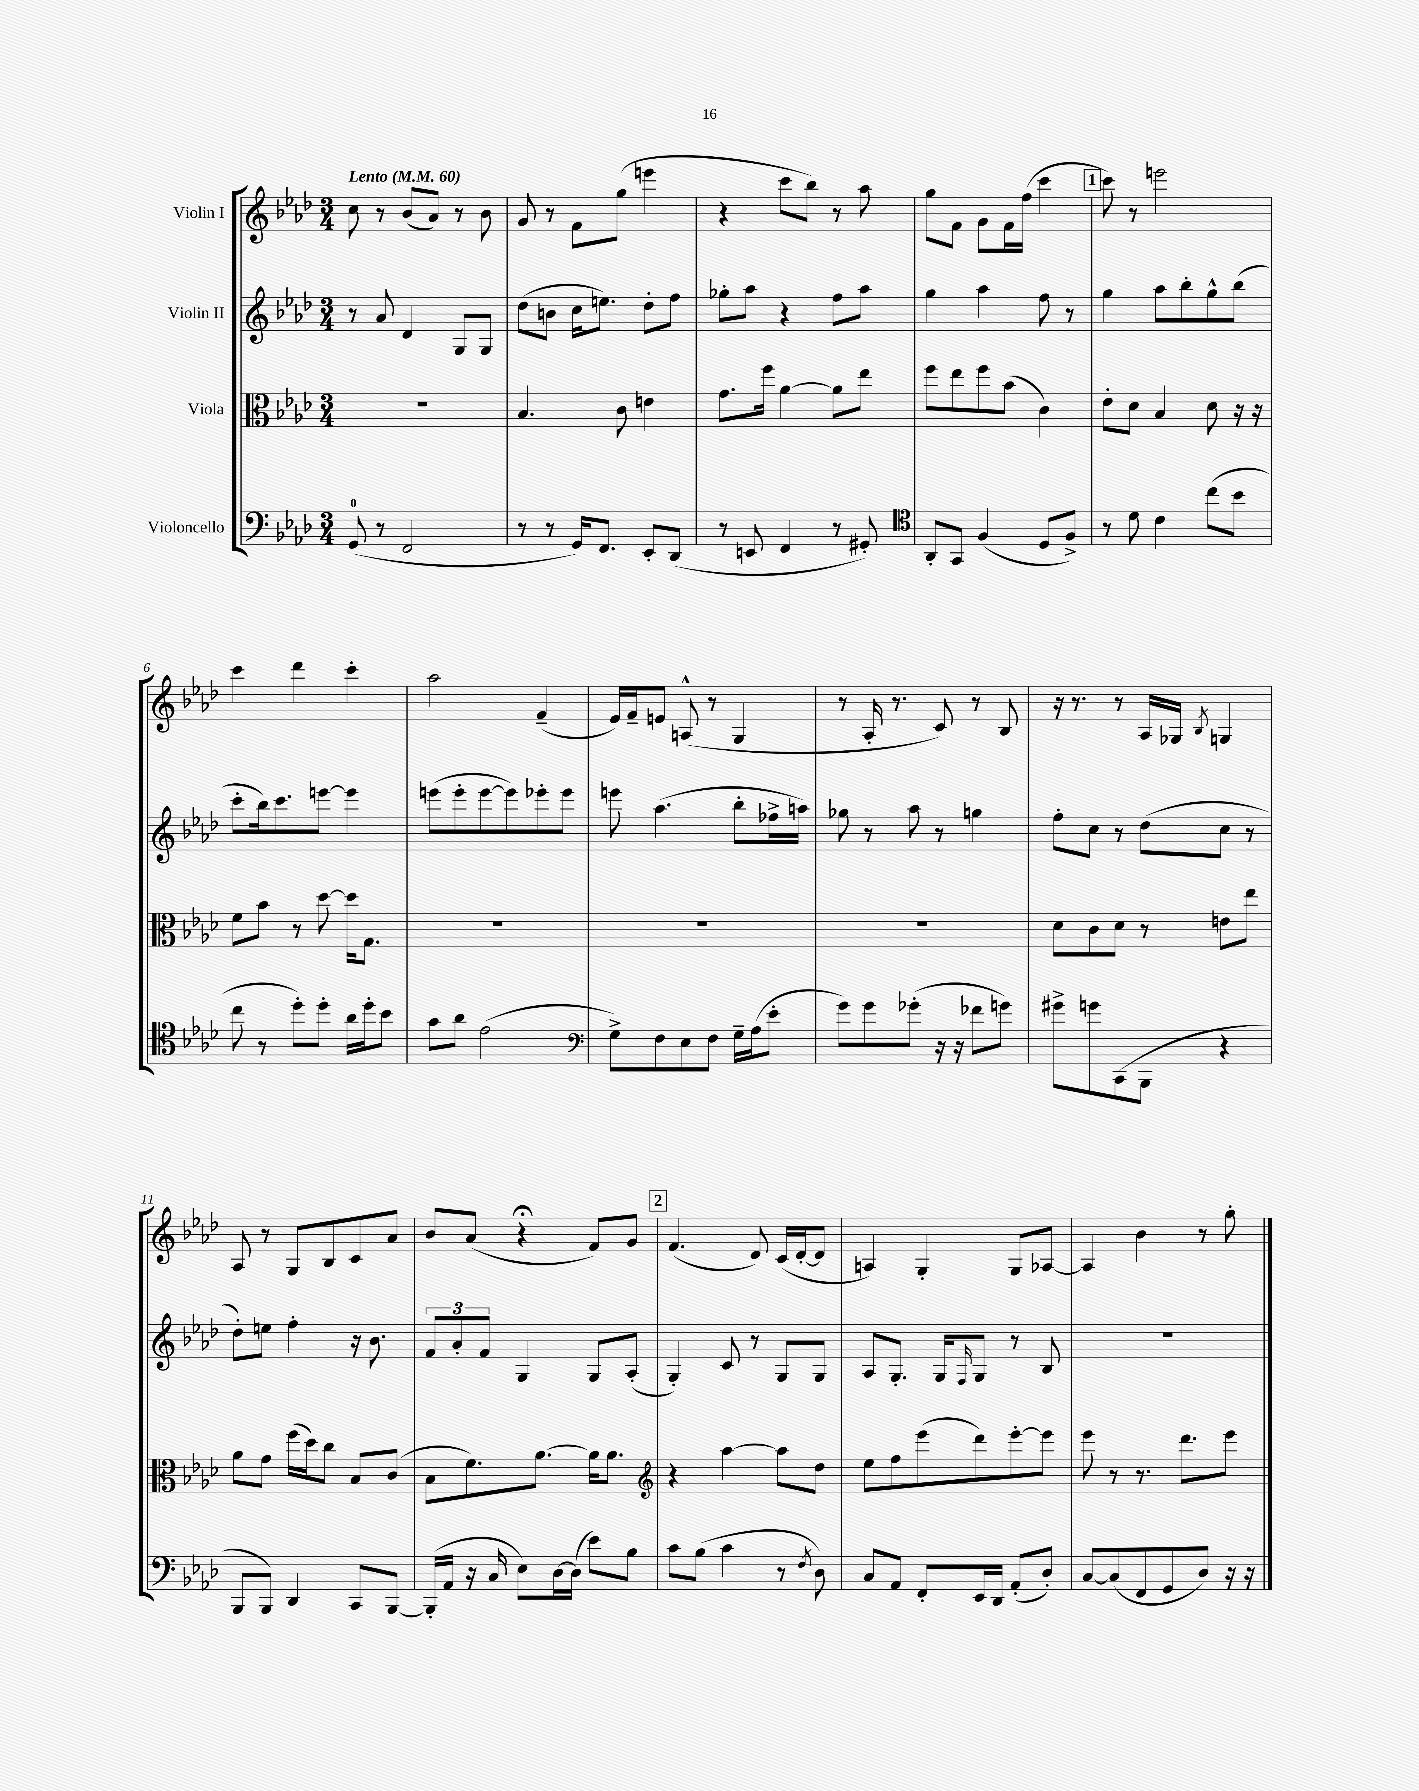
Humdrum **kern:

**kern	**kern	**kern	**kern
*staff4	*staff3	*staff2	*staff1
*clefF4	*clefC3	*clefG2	*clefG2
*k[b-e-a-d-]	*k[b-e-a-d-]	*k[b-e-a-d-]	*k[b-e-a-d-]
*M3/4	*M3/4	*M3/4	*M3/4
*MM60	*MM60	*MM60	*MM60
(8GG	2.r	8r	8cc
8r	.	8a-	8r
2FF	.	4d-	(8b-
.	.	.	8a-)
.	.	8G	8r
.	.	8G	8b-
=	=	=	=
8r	4.B-	(8dd-	8g
8r	.	8b	8r
16GG)	.	16cc	8f
8.FF	.	8.ee)	.
.	8c	.	(8gg
8EE-'	4e	8dd-'	4eee
(8DD-	.	8ff	.
=	=	=	=
8r	8.g	8gg-'	4r
8EE	.	8aa-	.
.	16ff	.	.
4FF	[4a-	4r	8ccc
.	.	.	8bb-)
8r	8a-]	8ff	8r
8GG#')	8ee-	8aa-	8aa-
=	=	=	=
*clefC4	*	*	*
8AA-'	8ff	4gg	8gg
8GG	8ee-	.	8f
(4F	8ff	4aa-	8g
.	(8b-	.	16f
.	.	.	(16ff
8D-	4c)	8ff	4ccc
8F^)	.	8r	.
=	=	=	=
8r	8e-'	4gg	8ccc)
8d-	8d-	.	8r
4c	4B-	8aa-	2eee
.	.	8bb-'	.
(8cc	8d-	8gg^^	.
8b-	16r	(8bb-	.
.	16r	.	.
=	=	=	=
8cc	8f	8ccc'	4ccc
8r	8b-	16bb-)	.
.	.	8.ccc	.
8dd-')	8r	.	4ddd-
8dd-'	[8dd-	[8eee	.
16a-	16dd-]	4eee]	4ccc'
16dd-'	8.G	.	.
8b-	.	.	.
=	=	=	=
8g	2.r	(8eee	2aa-
8a-	.	8eee'	.
(2e-	.	[8eee	.
.	.	8eee])	.
.	.	8eee-'	(4f~
.	.	8eee-	.
=	=	=	=
*clefF4	*	*	*
8G^)	2.r	8eee	16e-)
.	.	.	16f~
8F	.	(4.aa-	8e
8E-	.	.	(8A^^
8F	.	.	8r
16G~	.	8bb-'	4G
(16A-	.	.	.
8e-'	.	16ff-^	.
.	.	16aa)	.
=	=	=	=
8g)	2.r	8gg-	8r
8g	.	8r	16A-'
.	.	.	8.r
(8g-'	.	8aa-	.
16r	.	8r	8c)
16r	.	.	.
8f-	.	4gg	8r
8g)	.	.	8B-
=	=	=	=
8g#^	8d-	8ff'	16r
.	.	.	8.r
8g	8c	8cc	.
(8CC	8d-	8r	8r
8BBB-	8r	(8dd-	16A-
.	.	.	16G-
.	.	.	8qB-
4r	8e	8cc	4G
.	8ee-	8r	.
=	=	=	=
8BBB-	8a-	8dd-')	8A-
8BBB-)	8g	8ee	8r
4DD-	(16ff	4ff'	8G
.	16dd-)	.	.
.	8cc	.	8B-
8CC	8B-	16r	8c
.	.	8.b-	.
[8BBB-	(8c	.	8a-
=	=	=	=
(16BBB-']	8B-	12f	8b-
16AA-	.	.	.
.	.	12a-'	.
16r	8.f)	.	(8a-
.	.	12f	.
16C	.	.	.
8E-)	.	4G	4r;
.	[8.a-	.	.
[16D-	.	.	.
(16D-]	.	.	.
8e-)	16a-]	8G	8f)
.	8.a-	.	.
8B-	.	(8A-'	8g
=	=	=	=
*	*clefG2	*	*
8c	4r	4G')	(4.f
(8B-	.	.	.
4c	[4aa-	8c	.
.	.	8r	8d-)
8r	8aa-]	8G	(16c
.	.	.	[16d-'
8qF	.	.	.
8D-)	8dd-	8G	8d-]
=	=	=	=
8C	8ee-	8A-	4A)
8AA-	8ff	8.G'	.
8FF'	(8eee-	.	4G'
.	.	16G	.
.	.	16qqF	.
16EE-	8ddd-)	8G	.
16DD-	.	.	.
(8AA-'	[8eee-'	8r	8G
8D-')	8eee-]	8B-	[8A-
=	=	=	=
[8C	8eee-	2.r	4A-]
(8C]	8r	.	.
8FF	8.r	.	4b-
8GG	.	.	.
.	8.ddd-	.	.
8D-)	.	.	8r
16r	8eee-	.	8gg'
16r	.	.	.
==	==	==	==
*-	*-	*-	*-
